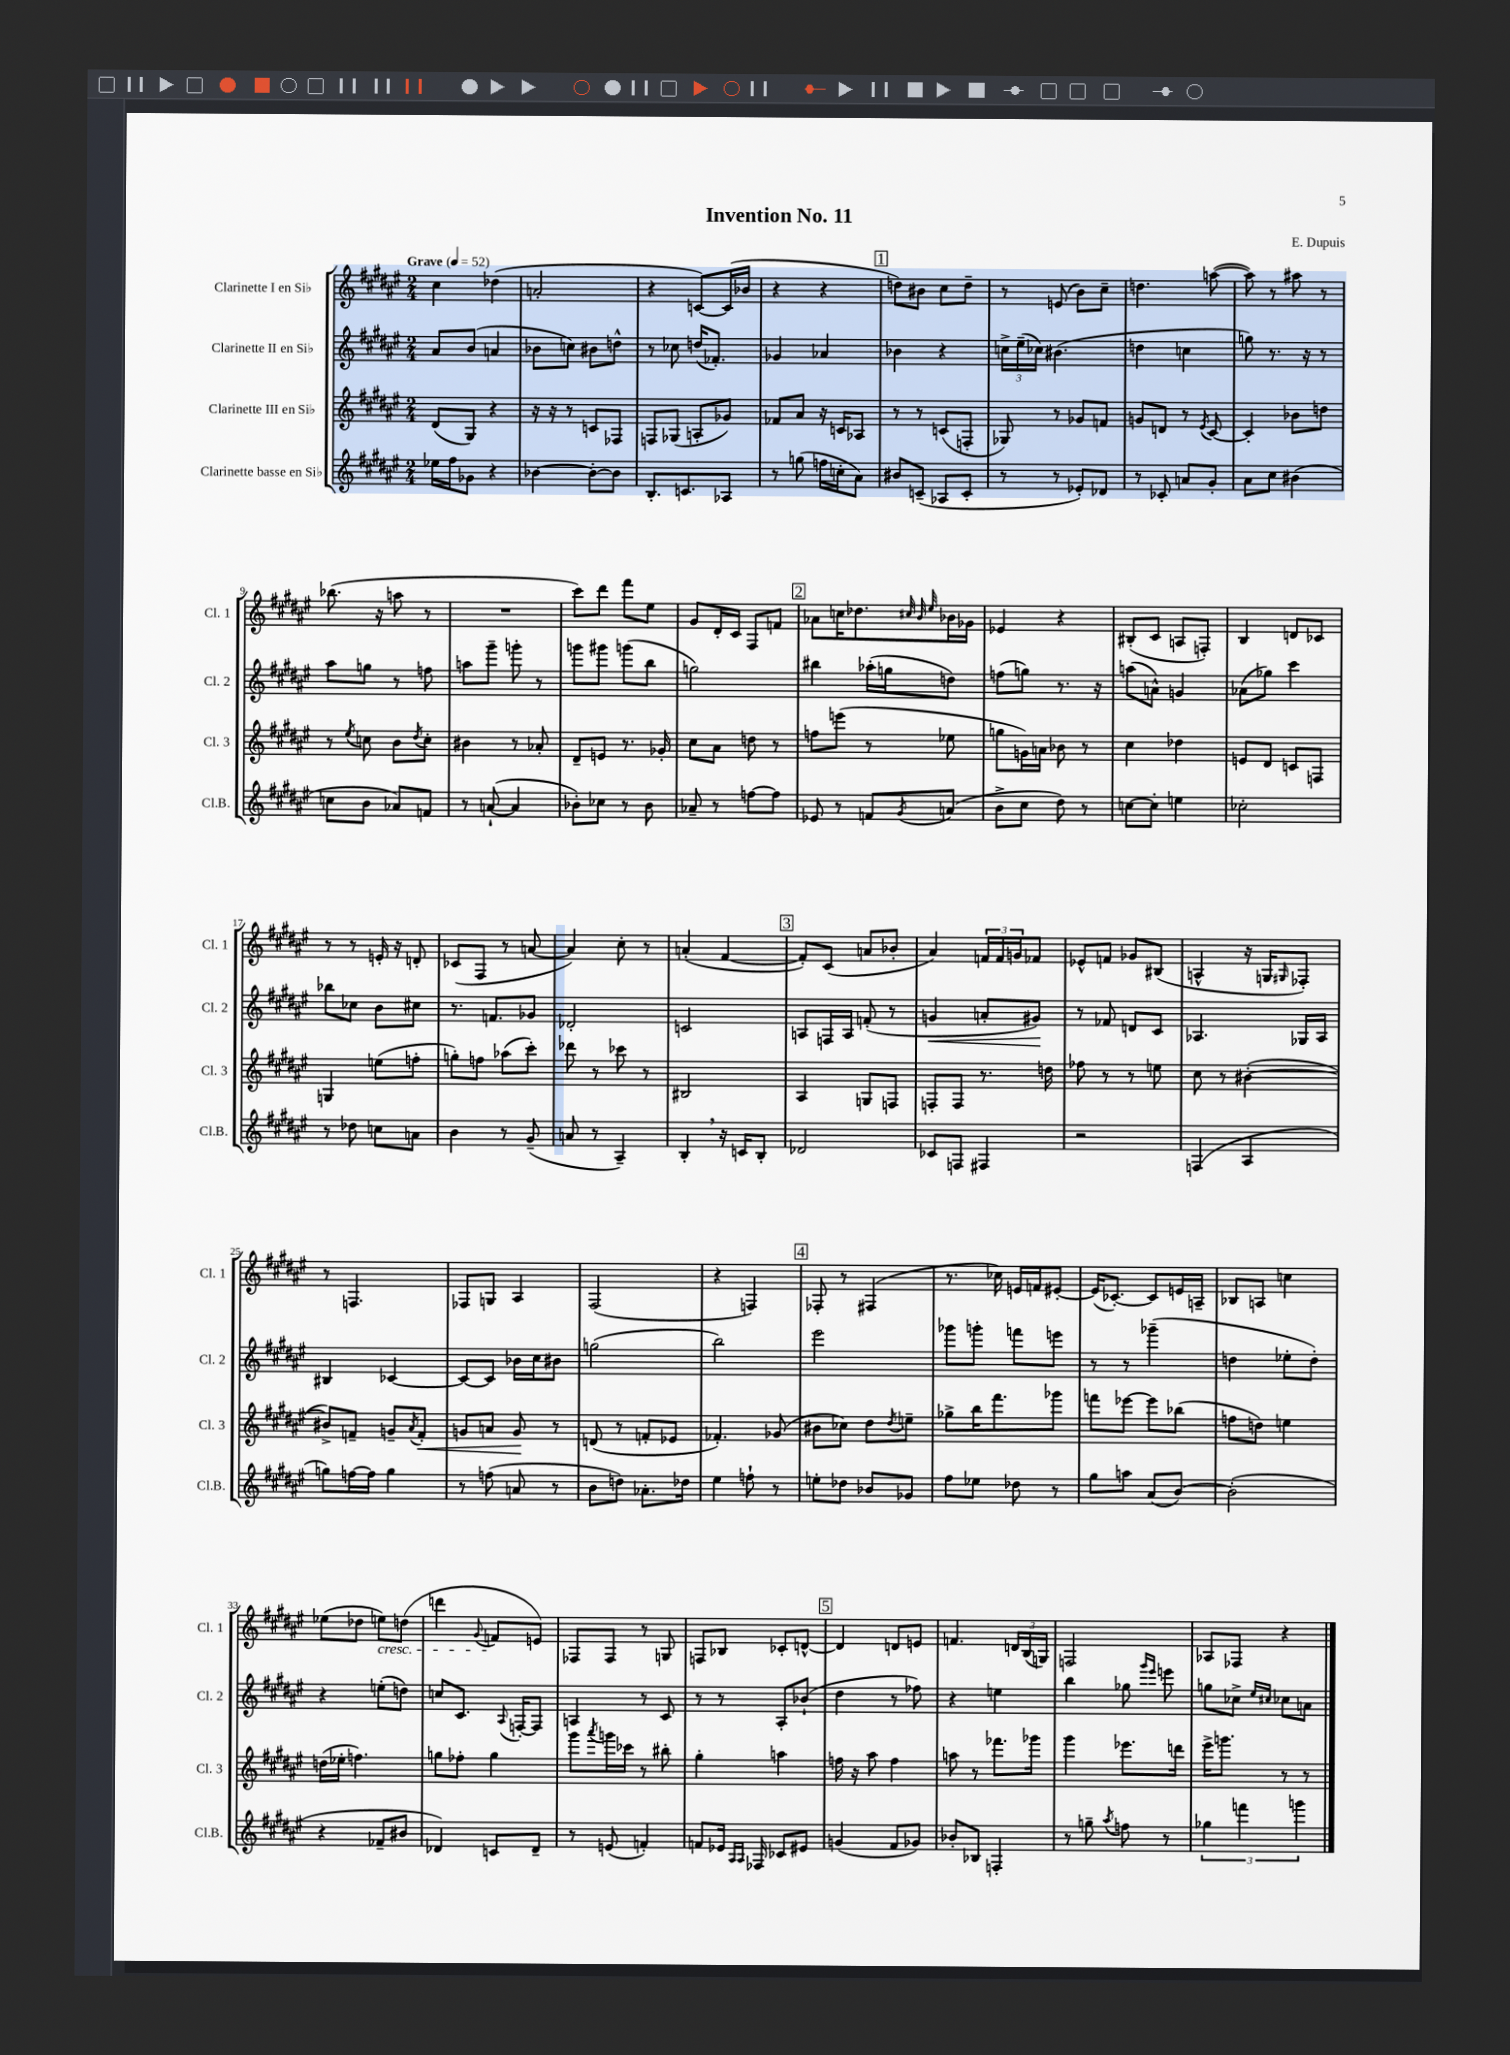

**kern	**kern	**dynam	**kern	**dynam	**kern
*part4	*part3	*part3	*part2	*part2	*part1
*staff4	*staff3	*staff3	*staff2	*staff2	*staff1
*I"Clarinette basse en Si♭	*I"Clarinette III en Si♭	*	*I"Clarinette II en Si♭	*	*I"Clarinette I en Si♭
*I'Cl.B.	*I'Cl. 3	*	*I'Cl. 2	*	*I'Cl. 1
*clefG2	*clefG2	*	*clefG2	*	*clefG2
*k[f#c#g#d#a#e#]	*k[f#c#g#d#a#e#]	*	*k[f#c#g#d#a#e#]	*	*k[f#c#g#d#a#e#]
*M2/4	*M2/4	*	*M2/4	*	*M2/4
*MM52	*MM52	*	*MM52	*	*MM52
=1	=1	=1	=1	=1	=1
!	!	!	!	!	!LO:TX:a:B:t=Grave
16ee-X\LL	(8d#/L	.	8a#/L	.	4cc#\
16ff#\J	.	.	.	.	.
8g-X\J	8G#/J)	.	(8b/J	.	.
4r	4r	.	4an/	.	(4dd-X\
=2	=2	=2	=2	=2	=2
[4b-X\	16r	.	8b-X\L	.	2an'/
.	16r	.	.	.	.
.	8r	.	8ccn\J)	.	.
8b-'\L_	8cn/L	.	8b#X\L	.	.
8b-\J]	8F-X/J	.	8ddn^^\J	.	.
=3	=3	=3	=3	=3	=3
8.B'/L	8Fn/L	.	8r	.	4r
.	(8G-X/J	.	8cc-X\	.	.
8.cn/	.	.	.	.	.
.	8An'/L	.	(16ddn/KL	.	[8cn/L)
.	.	.	8.f-X'/J)	.	.
8A-X/J	8g-X/J)	.	.	.	(16c/L]
.	.	.	.	.	16b-X/JJ
=4	=4	=4	=4	=4	=4
8r	8f-X/L	.	4g-X/	.	4r
(8ggn\	8a#/J	.	.	.	.
16ffn\LL	16r	.	4a-X/	.	4r
16ccn'\J	16cn/KL	.	.	.	.
8a#\J)	8A-X/J	.	.	.	.
!!LO:REH:place=s1:t=1
=5	=5	=5	=5	=5	=5
8b#X/L	8r	.	4b-X\	.	8ddn\L)
(8cn~/J	8r	.	.	.	8b#X\J
8A-X/L	(8cn/L	.	4r	.	8cc#\L
8c'/J	8Fn'/J	.	.	.	8dd~\J
=6	=6	=6	=6	=6	=6
8r	8G-X/)	.	24ccn^\LL	.	8r
.	.	.	(24ee#~\	.	.
.	.	.	24cc-X\JJ)	.	.
8r	8r	.	(4.b#X\	.	(8en/
8e-X'/L)	8g-X/L	.	.	.	8b\L)
8d-X/J	8fn/J	.	.	.	8cc#~\J
=7	=7	=7	=7	=7	=7
8r	8gn/L	.	4ddn\	.	4.ddn\
8c-X'/	8dn/J	.	.	.	.
8an/L	8r	.	4ccn\	.	.
.	8qe#/	.	.	.	.
8g#'/J	[8c#/	.	.	.	([8aan\
=8	=8	=8	=8	=8	=8
8a#\L	4c#'/]	.	8ggn\)	.	8aa\])
8cc#\J	.	.	8.r	.	8r
(4b#X\	8b-X\L	.	.	.	8aa#X\
.	.	.	16r	.	.
.	8ddn\J	.	8r	.	8r
!!LO:LB:g=z
=9	=9	=9	=9	=9	=9
8ccn\L	8r	.	8aa#\L	.	(8.bb-X\
.	8qee#/	.	.	.	.
8b\J	8ccn\	.	8ggn\J	.	.
.	.	.	.	.	16r
8a-X/L)	8b\L	.	8r	.	8aan\
.	8qdd#/	.	.	.	.
8fn/J	8cc'\J	.	8ffn\	.	8r
=10	=10	=10	=10	=10	=10
8r	4b#X\	.	8aan\L	.	2r
([8an`/	.	.	8ggg#~\J	.	.
4a/]	8r	.	8gggn'\	.	.
.	8a-X'/	.	8r	.	.
=11	=11	=11	=11	=11	=11
8b-X'\L)	8d#~/L	.	8gggn\L	.	8ccc#\L)
8cc-X\J	8en/J	.	8ggg#X\J	.	8ddd#\J
8r	8.r	.	(8gggn\L	.	8fff#\L
8b-\	.	.	8bb\J	.	8ee#\J
.	16g-X'/	.	.	.	.
=12	=12	=12	=12	=12	=12
8a-X~/	8cc#\L	.	2ggn\)	.	8g#/L
8r	8a#\J	.	.	.	16d#'/L
.	.	.	.	.	16c#/JJ
[8ffn\L	8ddn\	.	.	.	8F#/L
8ff\J]	8r	.	.	.	8fn/J
!!LO:REH:place=s1:t=2
=13	=13	=13	=13	=13	=13
8e-X/	8ffn\L	.	4bb#X\	.	8a-X\L
8r	(8eeen\J	.	.	.	16ccn\K
.	.	.	.	.	8.dd-X\
8fn/L	8r	.	(16aa-X'\LL	.	.
.	.	.	16ggn\J	.	.
.	.	.	.	.	32qqcc#X/
.	.	.	.	.	32qqb/
8qg#/	.	.	.	.	32qqee#/
(8an/J	8ee-X\	.	8ddn\J)	.	16b-X\L
.	.	.	.	.	16g-X\JJ
=14	=14	=14	=14	=14	=14
8b^\L	8ggn\L	.	(8ffn\L	.	4e-X/
8cc#\J	16gn\L)	.	8ggn\J)	.	.
.	16an\JJ	.	.	.	.
8dd#\)	8b-X\	.	8.r	.	4r
8r	8r	.	.	.	.
.	.	.	16r	.	.
=15	=15	=15	=15	=15	=15
[8ccn\L	4cc#\	.	(8aan\L	.	(8B#X'/L
8cc'\J]	.	.	8an^^\J)	.	8c#/J
4een\	4dd-X\	.	4gn/	.	8An/L
.	.	.	.	.	8Fn'/J)
=16	=16	=16	=16	=16	=16
2cc-X'\	8en/L	.	(8a-X\L	.	4B/
.	8d#/J	.	8gg-X\J)	.	.
.	8cn/L	.	4ccc#\	.	8dn/L
.	8Fn/J	.	.	.	8c-X/J
!!LO:LB:g=z
=17	=17	=17	=17	=17	=17
8r	4Gn/	.	8bb-X\L	.	8r
8dd-X\	.	.	8cc-X\J	.	8r
8ccn\L	(8een\L	.	8b\L	.	16en'/
.	.	.	.	.	16r
8an\J	8ffn'\J	.	8cc#X\J	.	8dn'/
=18	=18	=18	=18	=18	=18
4b\	8ggn'\L)	.	8.r	.	(8c-X/L
.	8ffn\J	.	.	.	8F#/J
.	.	.	8.fn/L	.	.
8r	(8aa-X\L	.	.	.	8r
(8g#~/	8ccc#'\J)	.	8g-X/J	.	[8an/
=19	=19	=19	=19	=19	=19
8an/	8ddd-X\	.	2d-X'/	.	4a/])
8r	8r	.	.	.	.
4A#~/)	8ccc-X\	.	.	.	8cc#'\
.	8r	.	.	.	8r
=20	=20	=20	=20	=20	=20
4B',/	2B#X/	.	2cn/	.	(4an'/
16r	.	.	.	.	[4f#/
16cn/KL	.	.	.	.	.
8B'/J	.	.	.	.	.
!!LO:REH:place=s1:t=3
=21	=21	=21	=21	=21	=21
2d-X/	4A#/	.	8An/L	.	8f#'/L])
.	.	.	16Fn/L	.	(8c#/J
.	.	.	16A/JJ	.	.
.	8Gn/L	.	(8fn'/	.	8an/L
.	8Fn/J	.	8r	.	8b-X'/J
=22	=22	=22	=22	=22	=22
!	!	!	!	!LO:HP:b	!
8c-X/L	8Fn'/L	.	4gn/	<	4a#/)
8Fn/J	8F/J	.	.	.	.
4F#X/	8.r	.	8an'/L	.	24fn/LL
.	.	.	.	.	24f/
.	.	.	.	.	24gn/J
.	.	.	8g#X/J)	.	8f-X/J
.	16ddn\	.	.	.	.
.	.	.	.	[	.
=23	=23	=23	=23	=23	=23
2r	8ff-X\	.	8r	.	8e-X^^/L
.	8r	.	8f-X/	.	8fn/J
.	8r	.	8dn/L	.	8g-X/L
.	8een\	.	8c#/J	.	(8B#X/J
=24	=24	=24	=24	=24	=24
(4Fn/	8cc#\	.	4.A-X/	.	4An^^/
.	8r	.	.	.	.
4A#/	([4b#X'\	.	.	.	16r
.	.	.	.	.	16Gn/KL
.	.	.	.	.	16qqG#X/
.	.	.	16G-X/LL	.	8F-X'/J)
.	.	.	16A-/JJ	.	.
!!LO:LB:g=z
=25	=25	=25	=25	=25	=25
8ggn\L)	8b#X^/L])	.	4B#X/	.	8r
[16ffn\L	8fn~/J	.	.	.	4.Fn/
16ff\JJ]	.	.	.	.	.
4gg\	8gn~/L	.	[4c-X/	.	.
.	8qa#/	.	.	.	.
!	!	!LO:HP:b	!	!	!
.	8f'/J	<	.	.	.
=26	=26	=26	=26	=26	=26
8r	8gn/L	.	8c-/L_	.	8F-X/L
(8ffn\	8an/J	.	8c-/J]	.	8Gn/J
8an/	8g/	.	16b-X\LL	.	4A#/
.	.	.	16cc#\J	.	.
8r	8r	[	8b#X\J	.	.
=27	=27	=27	=27	=27	=27
8b\L	(8dn/	.	(2ggn\	.	(2F#/
8ddn\J)	8r	.	.	.	.
8.a-X'\L	8fn'/L	.	.	.	.
.	8e-X/J	.	.	.	.
16dd-X\Jk	.	.	.	.	.
=28	=28	=28	=28	=28	=28
4ee#\	4.f-X'/)	.	2bb\)	.	4r
8ffn`\	.	.	.	.	4Fn/)
8r	(8g-X/	.	.	.	.
!!LO:REH:place=s1:t=4
=29	=29	=29	=29	=29	=29
8een'\L	8b#X\L	.	2eee#\	.	8F-X'/
8dd-X\J	8cc-X\J)	.	.	.	8r
8b-X/L	8dd#\L	.	.	.	(4F#X/
.	8qdd#/	.	.	.	.
8g-X/J	8een~\J	.	.	.	.
=30	=30	=30	=30	=30	=30
8ff#\L	8gg-X^\L	.	8ggg-X\L	.	8.r
8ee-X\J	16bb\K	.	8gggn'\J	.	.
.	8.fff#\	.	.	.	16cc-X\)
8dd-X\	.	.	8fffn\L	.	16en/LL
.	.	.	.	.	16fn/J
8r	8ggg-X\J	.	8eeen\J	.	[8e#X'/J
=31	=31	=31	=31	=31	=31
8gg#\L	8fffn\L	.	8r	.	(16e#/KL]
.	.	.	.	.	[8.c-X'/J)
8aan\J	[8eee-X\J	.	8r	.	.
(8a#/L	8eee-\L]	.	(4ggg-X~\	.	8c-/L]
[8b/J)	(8bb-X\J	.	.	.	16en/L
.	.	.	.	.	16An~/JJ
=32	=32	=32	=32	=32	=32
(2b'\]	8ffn\L	.	4ddn\	.	8B-X/L
.	8ddn\J)	.	.	.	8An/J
.	4een\	.	8ee-X'\L	.	4ccn\
.	.	.	8dd'\J)	.	.
!!LO:LB:g=z
=33	=33	=33	=33	=33	=33
4r	(16ddn\LL	.	4r	.	(8ee-X\L
.	16ee-X'\JJ	.	.	.	.
.	4.ffn\)	.	.	.	8dd-X\J
!	!	!	!	!	!LO:TX:b:i:t=cresc.
8f-X~/L	.	.	(8een'\L	.	8een\L)
8b#X/J	.	.	8ddn\J)	.	(8ddn\J
=34	=34	=34	=34	=34	=34
4d-X/)	8ggn\L	.	8ccn/L	.	4dddn\
.	8ff-X'\J	.	8.c#/J	.	.
.	.	.	.	.	8qqg#/
8cn/L	4gg\	.	.	.	8fn/L
.	.	.	8qqA#/	.	.
.	.	.	[16Fn'/KL	.	.
8d-~/J	.	.	8F/J]	.	8en/J)
=35	=35	=35	=35	=35	=35
8r	8ggg#\L	.	4An/	.	8F-X/L
.	8qaaa#/	.	.	.	.
(8en/	16gggn\L	.	.	.	8F-/J
.	16ccc-X\JJ	.	.	.	.
4fn'/)	8r	.	8r	.	8r
.	8bb#X'\	.	8c#/	.	8Gn/
=36	=36	=36	=36	=36	=36
8fn/L	4gg#'\	.	8r	.	8Fn/L
16e-X/Jk	.	.	8r	.	8B-X/J
16qqA#/LL	.	.	.	.	.
16qqA#/JJ	.	.	.	.	.
16F-X/	.	.	.	.	.
8c-X/L	4aan\	.	8A#'/L	.	8c-X'/L
8e#X/J	.	.	(8b-X`/J	.	[8dn^^/J
!!LO:REH:place=s1:t=5
=37	=37	=37	=37	=37	=37
(4gn/	16ffn\	.	4dd#\	.	4d/]
.	16r	.	.	.	.
.	8aa#\	.	.	.	.
8f#/L	4ff\	.	8r	.	8dn/L
8g-X/J)	.	.	8ff-X\)	.	8en/J
=38	=38	=38	=38	=38	=38
8b-X'/L	8aan\	.	4r	.	4.fn/
8B-X/J	8r	.	.	.	.
4Fn'/	8.fff-X\L	.	4een\	.	.
.	.	.	.	.	24dn/LL
.	.	.	.	.	(24B/
.	16ggg-X\Jk	.	.	.	.
.	.	.	.	.	24Gn/JJ)
=39	=39	=39	=39	=39	=39
8r	4ggg#\	.	4bb\	.	2Fn/
8ggn~\	.	.	.	.	.
8qaa#/	.	.	.	.	.
8ffn\	8.eee-X\L	.	8gg-X\	.	.
.	.	.	16qqggg#/LL	.	.
.	.	.	16qqeee#/JJ	.	.
8r	.	.	8eeen\	.	.
.	16dddn\Jk	.	.	.	.
=40	=40	=40	=40	=40	=40
6gg-X\	16eee#^\KL	.	8ggn\L	.	8A-X/L
.	8.gggn\J	.	.	.	.
.	.	.	8cc-X^\J	.	8F-X/J
6fffn\	.	.	.	.	.
.	.	.	16qqee#/LL	.	.
.	.	.	16qqcc#X/JJ	.	.
.	8r	.	8cc-X\L	.	4r
6gggn\	.	.	.	.	.
.	8r	.	8an\J	.	.
==	==	==	==	==	==
*-	*-	*-	*-	*-	*-
